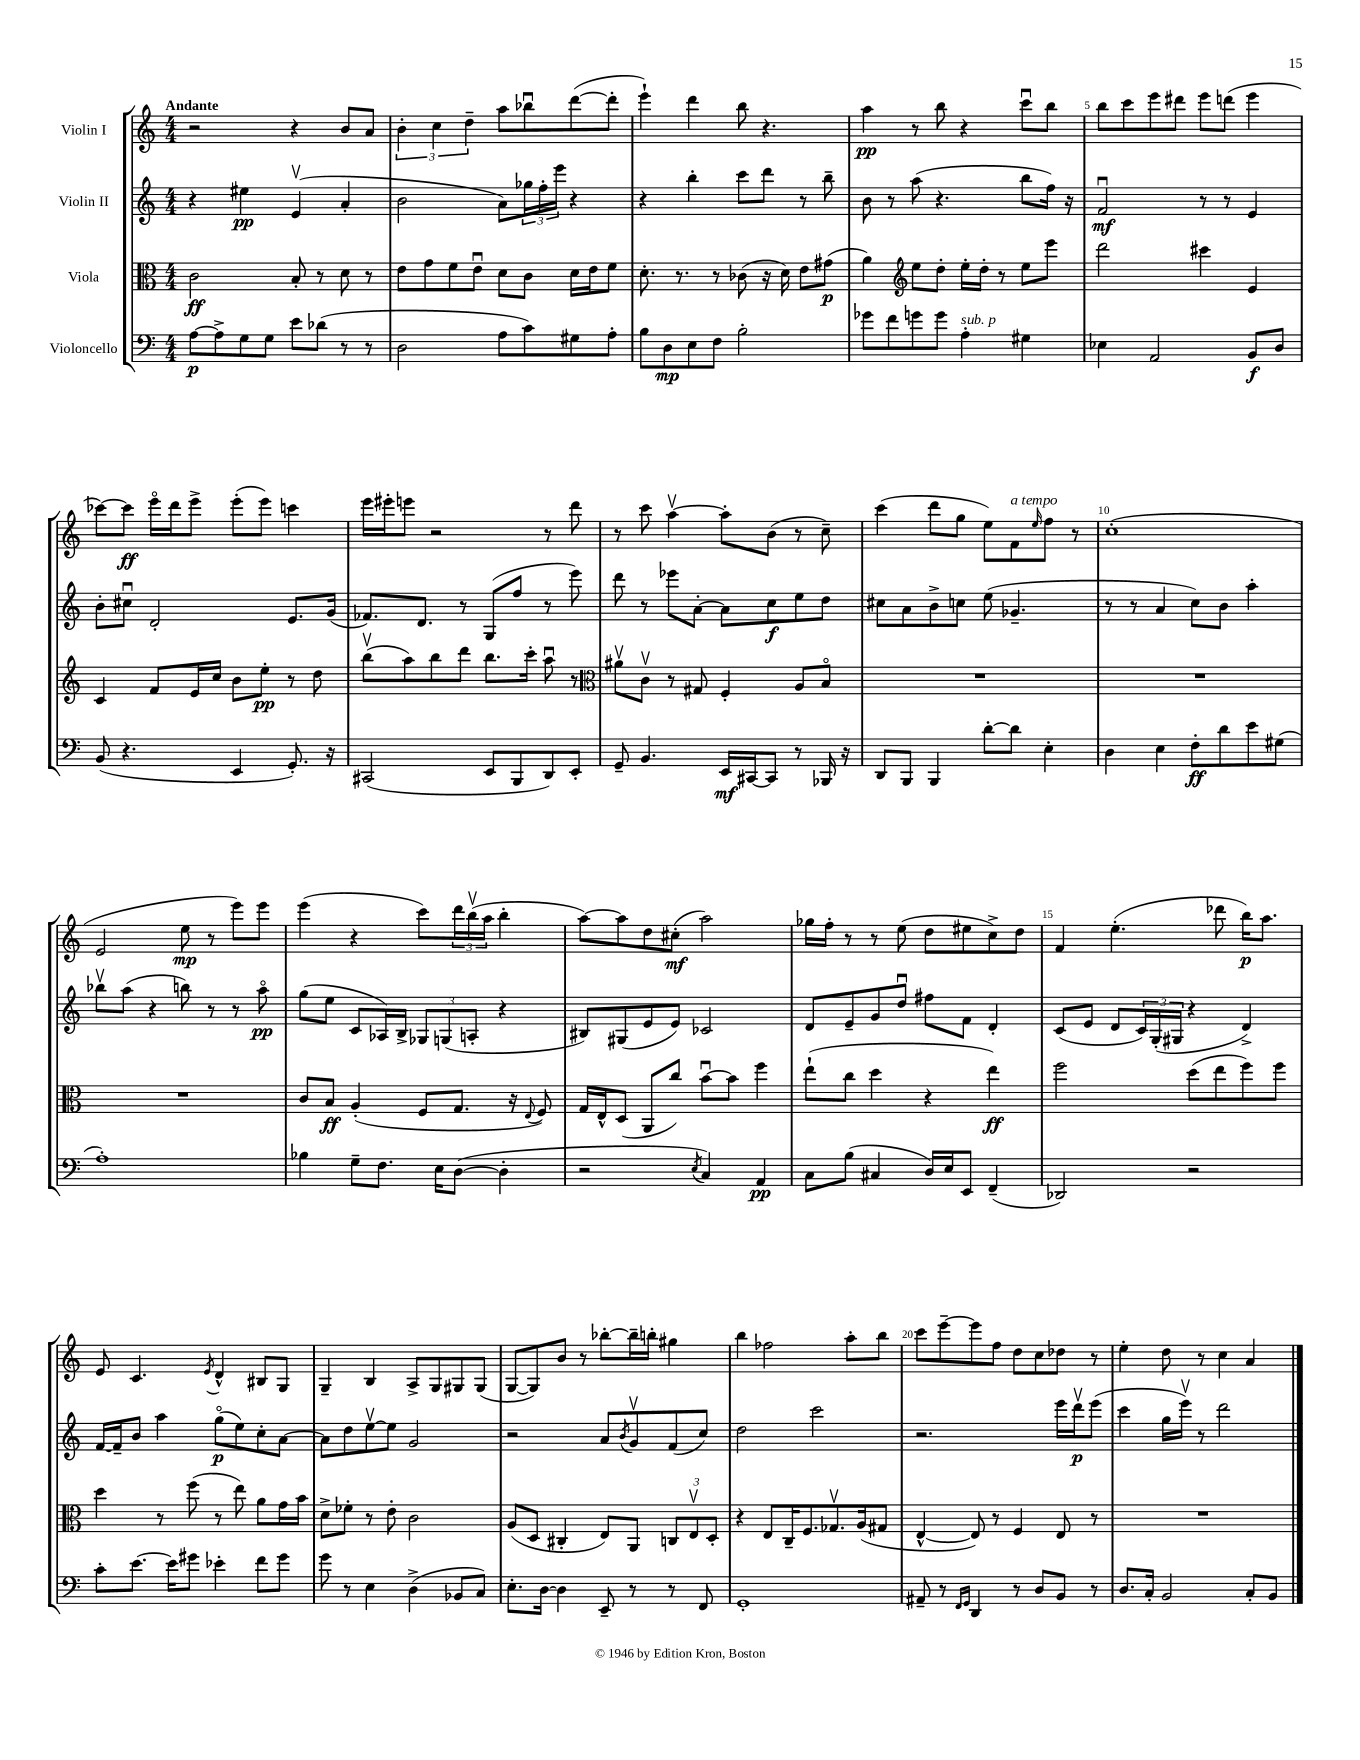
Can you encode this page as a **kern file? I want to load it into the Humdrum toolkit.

**kern	**dynam	**kern	**dynam	**kern	**dynam	**kern	**dynam
*part4	*part4	*part3	*part3	*part2	*part2	*part1	*part1
*staff4	*staff4	*staff3	*staff3	*staff2	*staff2	*staff1	*staff1
*I"Violoncello	*	*I"Viola	*	*I"Violin II	*	*I"Violin I	*
*clefF4	*	*clefC3	*	*clefG2	*	*clefG2	*
*k[]	*	*k[]	*	*k[]	*	*k[]	*
*M4/4	*	*M4/4	*	*M4/4	*	*M4/4	*
=1	=1	=1	=1	=1	=1	=1	=1
!	!	!	!	!	!	!LO:TX:a:B:t=Andante	!
[8A\L	p	2c\	ff	4r	.	2r	.
8A^\]	.	.	.	.	.	.	.
8G\	.	.	.	4ee#X\	pp	.	.
8G\J	.	.	.	.	.	.	.
8e\L	.	8B'/	.	(4ev/	.	4r	.
(8d-X\J	.	8r	.	.	.	.	.
8r	.	8d\	.	4a'/	.	8b/L	.
8r	.	8r	.	.	.	8a/J	.
=2	=2	=2	=2	=2	=2	=2	=2
2D\	.	8e\L	.	2b\	.	6b'\	.
.	.	8g\	.	.	.	.	.
.	.	.	.	.	.	6cc\	.
.	.	8f\	.	.	.	.	.
.	.	.	.	.	.	6dd~\	.
.	.	8eu\J	.	.	.	.	.
8A\L	.	8d\L	.	8a\L)	.	8aa\L	.
8c\)	.	8c\J	.	24gg-X\L	.	8bb-Xu\	.
.	.	.	.	24ff'\	.	.	.
.	.	.	.	24eee\JJ	.	.	.
8G#X\	.	16d\LL	.	4r	.	([8ddd\	.
.	.	16e\J	.	.	.	.	.
8A'\J	.	8f\J	.	.	.	8ddd'\J]	.
=3	=3	=3	=3	=3	=3	=3	=3
8B\L	.	8.d'\	.	4r	.	4eee`\)	.
8D\	mp	.	.	.	.	.	.
.	.	8.r	.	.	.	.	.
8E\	.	.	.	4bb'\	.	4ddd\	.
8F\J	.	8r	.	.	.	.	.
2B'\	.	(8c-X\	.	8ccc\L	.	8bb\	.
.	.	16r	.	8ddd\J	.	4.r	.
.	.	16d\)	.	.	.	.	.
.	.	8e\L	.	8r	.	.	.
.	.	(8g#X\J	p	8bb~\	.	.	.
=4	=4	=4	=4	=4	=4	=4	=4
8g-X\L	.	4a\)	.	8b\	.	4aa\	pp
8f\	.	.	.	8r	.	.	.
*	*	*clefG2	*	*	*	*	*
8gn\	.	8ee\L	.	(8aa\	.	8r	.
8g\J	.	8dd'\J	.	4.r	.	8bb\	.
!LO:TX:a:i:t=sub. p	!	!	!	!	!	!	!
4A'\	.	16ee'\LL	.	.	.	4r	.
.	.	16dd'\JJ	.	.	.	.	.
.	.	8r	.	.	.	.	.
4G#X\	.	8ee\L	.	8bb\L	.	8cccu\L	.
.	.	8eee\J	.	16ff\Jk)	.	8bb\J	.
.	.	.	.	16r	.	.	.
=5	=5	=5	=5	=5	=5	=5	=5
4E-X\	.	2ddd\	.	2fu/	mf	8bb\L	.
.	.	.	.	.	.	8ccc\	.
2AA/	.	.	.	.	.	8eee\	.
.	.	.	.	.	.	8ddd#X\J	.
.	.	4ccc#X\	.	8r	.	8eee\L	.
.	.	.	.	8r	.	(8dddn\J	.
8BB/L	f	4e/	.	4e/	.	4eee\	.
8D/J	.	.	.	.	.	.	.
!!LO:LB:g=z
=6	=6	=6	=6	=6	=6	=6	=6
(8BB/	.	4c/	.	8b'\L	.	[8ccc-X\L)	.
4.r	.	.	.	8cc#Xu\J	.	8ccc-\J]	ff
.	.	8f/L	.	2d'/	.	16eee\LL	.
.	.	.	.	.	.	16ddd\J	.
.	.	16e/L	.	.	.	8eee^\J	.
.	.	16cc/JJ	.	.	.	.	.
4EE/	.	8b\L	.	.	.	(8eee'\L	.
.	.	8ee'\J	pp	.	.	8eee\J)	.
8.GG'/)	.	8r	.	8.e/L	.	4cccn\	.
.	.	8dd\	.	.	.	.	.
16r	.	.	.	(16g/Jk	.	.	.
=7	=7	=7	=7	=7	=7	=7	=7
(2CC#X/	.	(8bbv\L	.	8.f-X/L)	.	16eee\LL	.
.	.	.	.	.	.	16eee#X'\J	.
.	.	8aa\)	.	.	.	8eeen\J	.
.	.	.	.	8.d/J	.	.	.
.	.	8bb\	.	.	.	2r	.
.	.	8ddd\J	.	8r	.	.	.
8EE/L	.	8.bb\L	.	(8G/L	.	.	.
8BBB/	.	.	.	8ff/J	.	.	.
.	.	16ccc'\Jk	.	.	.	.	.
8DD/)	.	8aau\	.	8r	.	8r	.
8EE'/J	.	8r	.	8eee\)	.	8ddd\	.
=8	=8	=8	=8	=8	=8	=8	=8
*	*	*clefC3	*	*	*	*	*
8GG~/	.	8a#Xv\L	.	8ddd\	.	8r	.
4.BB/	.	8cv\J	.	8r	.	8ccc\	.
.	.	8r	.	8eee-X\L	.	[4aav\	.
.	.	8G#X/	.	[8a'\J	.	.	.
16EE/LL	mf	4F'/	.	8a\L]	.	8aa'\L]	.
[16CC#X/J	.	.	.	.	.	.	.
8CC#/J]	.	.	.	8cc\	f	(8b\J	.
8r	.	8A/L	.	8ee\	.	8r	.
16BBB-X/	.	8B/J	.	8dd\J	.	8cc~\)	.
16r	.	.	.	.	.	.	.
=9	=9	=9	=9	=9	=9	=9	=9
8DD/L	.	1r	.	8cc#X\L	.	(4ccc\	.
8BBB/J	.	.	.	8a\	.	.	.
4BBB/	.	.	.	8b^\	.	8ddd\L	.
.	.	.	.	8ccn\J	.	8gg\J	.
[8d'\L	.	.	.	(8ee\	.	8ee\L)	.
!	!	!	!	!	!	!LO:TX:a:i:t=a tempo	!
8d\J]	.	.	.	4.g-X~/	.	8f\	.
.	.	.	.	.	.	16qqee/	.
4E'\	.	.	.	.	.	8ff\J	.
.	.	.	.	.	.	8r	.
=10	=10	=10	=10	=10	=10	=10	=10
4D\	.	1r	.	8r	.	(1cc'	.
.	.	.	.	8r	.	.	.
4E\	.	.	.	4a/	.	.	.
8F'\L	ff	.	.	8cc\L)	.	.	.
8d\	.	.	.	8b\J	.	.	.
8e\	.	.	.	4aa'\	.	.	.
(8G#X\J	.	.	.	.	.	.	.
!!LO:LB:g=z
=11	=11	=11	=11	=11	=11	=11	=11
1A')	.	1r	.	8bb-Xv\L	.	2e/	.
.	.	.	.	(8aa\J	.	.	.
.	.	.	.	4r	.	.	.
.	.	.	.	8bbn\)	.	8ee\	mp
.	.	.	.	8r	.	8r	.
.	.	.	.	8r	.	8eee\L)	.
.	.	.	.	8aa\	pp	8eee\J	.
=12	=12	=12	=12	=12	=12	=12	=12
4B-X\	.	8c/L	.	(8gg\L	.	(4eee\	.
.	.	8B/J	ff	8ee\J	.	.	.
8G~\L	.	(4A'/	.	8c/L	.	4r	.
8.F\J	.	.	.	16A-X/L)	.	.	.
.	.	.	.	16B^/JJ	.	.	.
.	.	8F/L	.	12G-X/L	.	8ccc\L)	.
16E\KL	.	.	.	.	.	.	.
.	.	.	.	(12Gn/	.	.	.
([8D\J	.	8.G/J	.	.	.	24ddd\L	.
.	.	.	.	12An'/J	.	(24bbv\	.
.	.	.	.	.	.	24aa\JJ	.
4D'\]	.	.	.	4r	.	4bb'\	.
.	.	16r	.	.	.	.	.
.	.	8qqE/	.	.	.	.	.
.	.	8F/)	.	.	.	.	.
=13	=13	=13	=13	=13	=13	=13	=13
2r	.	16G/LL	.	8B#X/L)	.	[8aa\L)	.
.	.	16E^^/J	.	.	.	.	.
.	.	(8D/J	.	(8G#X/	.	8aa\]	.
.	.	8AA/L	.	8e/	.	8dd\	.
.	.	8cc/J)	.	8e/J)	.	(8cc#X'\J	mf
8qE/	.	.	.	.	.	.	.
4C/)	.	[8bu\L	.	2c-X/	.	2aa\)	.
.	.	8b\J]	.	.	.	.	.
4AA/	pp	4ff\	.	.	.	.	.
=14	=14	=14	=14	=14	=14	=14	=14
8C\L	.	(8ee`\L	.	8d/L	.	16gg-X\LL	.
.	.	.	.	.	.	16ff'\JJ	.
(8B\J	.	8cc\J	.	8e~/	.	8r	.
4C#X/	.	4dd\	.	8g/	.	8r	.
.	.	.	.	8ddu/J	.	(8ee\	.
16D/LL)	.	4r	.	8ff#X\L	.	8dd\L	.
16E/J	.	.	.	.	.	.	.
8EE/J	.	.	.	8f\J	.	8ee#X\	.
(4FF~/	.	4ee\)	ff	4d'/	.	8cc^\)	.
.	.	.	.	.	.	8dd\J	.
=15	=15	=15	=15	=15	=15	=15	=15
2DD-X/)	.	2ff\	.	(8c/L	.	4f/	.
.	.	.	.	8e/J	.	.	.
.	.	.	.	8d/L	.	(4.ee'\	.
.	.	.	.	24c/L)	.	.	.
.	.	.	.	(24G'/	.	.	.
.	.	.	.	24G#X/JJ	.	.	.
2r	.	(8dd\L	.	4r	.	.	.
.	.	8ee\	.	.	.	8ddd-X\	.
.	.	8ff\)	.	4d^/)	.	16bb\KL)	p
.	.	.	.	.	.	8.aa\J	.
.	.	8ff\J	.	.	.	.	.
!!LO:LB:g=z
=16	=16	=16	=16	=16	=16	=16	=16
8c'\L	.	4dd\	.	[16f/LL	.	8e/	.
.	.	.	.	16f~/J]	.	.	.
[8.e\J	.	.	.	8b/J	.	4.c/	.
.	.	8r	.	4aa\	.	.	.
16e\KL]	.	.	.	.	.	.	.
8g#X\J	.	(8ff\	.	.	.	.	.
.	.	.	.	.	.	8qe/	.
4e-X'\	.	8r	.	(8gg\L	p	4d^^/	.
.	.	8ee\)	.	8ee\)	.	.	.
8f\L	.	8a\L	.	8cc'\	.	8B#X/L	.
8g#\J	.	16g\L	.	[8a\J	.	8G/J	.
.	.	16b\JJ	.	.	.	.	.
=17	=17	=17	=17	=17	=17	=17	=17
8g\	.	8d^\L	.	8a\L]	.	4G~/	.
8r	.	8f-X'\J	.	8dd\	.	.	.
4E\	.	8r	.	[8eev\	.	4B/	.
.	.	8e'\	.	8ee\J]	.	.	.
(4D^\	.	2c\	.	2g/	.	8A^/L	.
.	.	.	.	.	.	8G/	.
8BB-X/L	.	.	.	.	.	8G#X/	.
8C/J)	.	.	.	.	.	(8G#/J	.
=18	=18	=18	=18	=18	=18	=18	=18
8.E'\L	.	(8A/L	.	2r	.	[8G/L	.
.	.	8D/J	.	.	.	8G/])	.
[16D\Jk	.	.	.	.	.	.	.
4D\]	.	4C#X'/	.	.	.	8b/J	.
.	.	.	.	.	.	8r	.
8EE~/	.	8E/L)	.	8a/L	.	[8bb-X'\L	.
.	.	.	.	8qb/	.	.	.
8r	.	8AA/J	.	8gv/	.	16bb-~\L]	.
.	.	.	.	.	.	16bbn'\JJ	.
8r	.	12Cn/L	.	(8f/	.	4gg#X\	.
.	.	12Ev/	.	.	.	.	.
8FF/	.	.	.	8cc/J)	.	.	.
.	.	12D'/J	.	.	.	.	.
=19	=19	=19	=19	=19	=19	=19	=19
1GG'	.	4r	.	2dd\	.	4bb\	.
.	.	8E/L	.	.	.	2ff-X\	.
.	.	16C~/K	.	.	.	.	.
.	.	8.F/	.	.	.	.	.
.	.	.	.	2ccc\	.	.	.
.	.	8.G-Xv/	.	.	.	.	.
.	.	.	.	.	.	8aa'\L	.
.	.	(16A/k	.	.	.	.	.
.	.	8G#X/J	.	.	.	8bb\J	.
=20	=20	=20	=20	=20	=20	=20	=20
8AA#X~/	.	[4E^^/	.	2.r	.	8ccc\L	.
8r	.	.	.	.	.	[8eee~\	.
16qqFF/LL	.	.	.	.	.	.	.
16qqGG/JJ	.	.	.	.	.	.	.
4DD/	.	8E/])	.	.	.	8eee\]	.
.	.	8r	.	.	.	8ff\J	.
8r	.	4F/	.	.	.	8dd\L	.
8D/L	.	.	.	.	.	8cc\	.
8BB/J	.	8E/	.	16eee\LL	.	8dd-X\J	.
.	.	.	.	16dddv\J	p	.	.
8r	.	8r	.	(8eee\J	.	8r	.
=21	=21	=21	=21	=21	=21	=21	=21
8.D/L	.	1r	.	4ccc\	.	4ee'\	.
16C'/Jk	.	.	.	.	.	.	.
2BB/	.	.	.	16gg\LL	.	8dd\	.
.	.	.	.	16eeev\JJ)	.	.	.
.	.	.	.	8r	.	8r	.
.	.	.	.	2ddd\	.	4cc\	.
8C'/L	.	.	.	.	.	4a/	.
8BB/J	.	.	.	.	.	.	.
==	==	==	==	==	==	==	==
*-	*-	*-	*-	*-	*-	*-	*-
